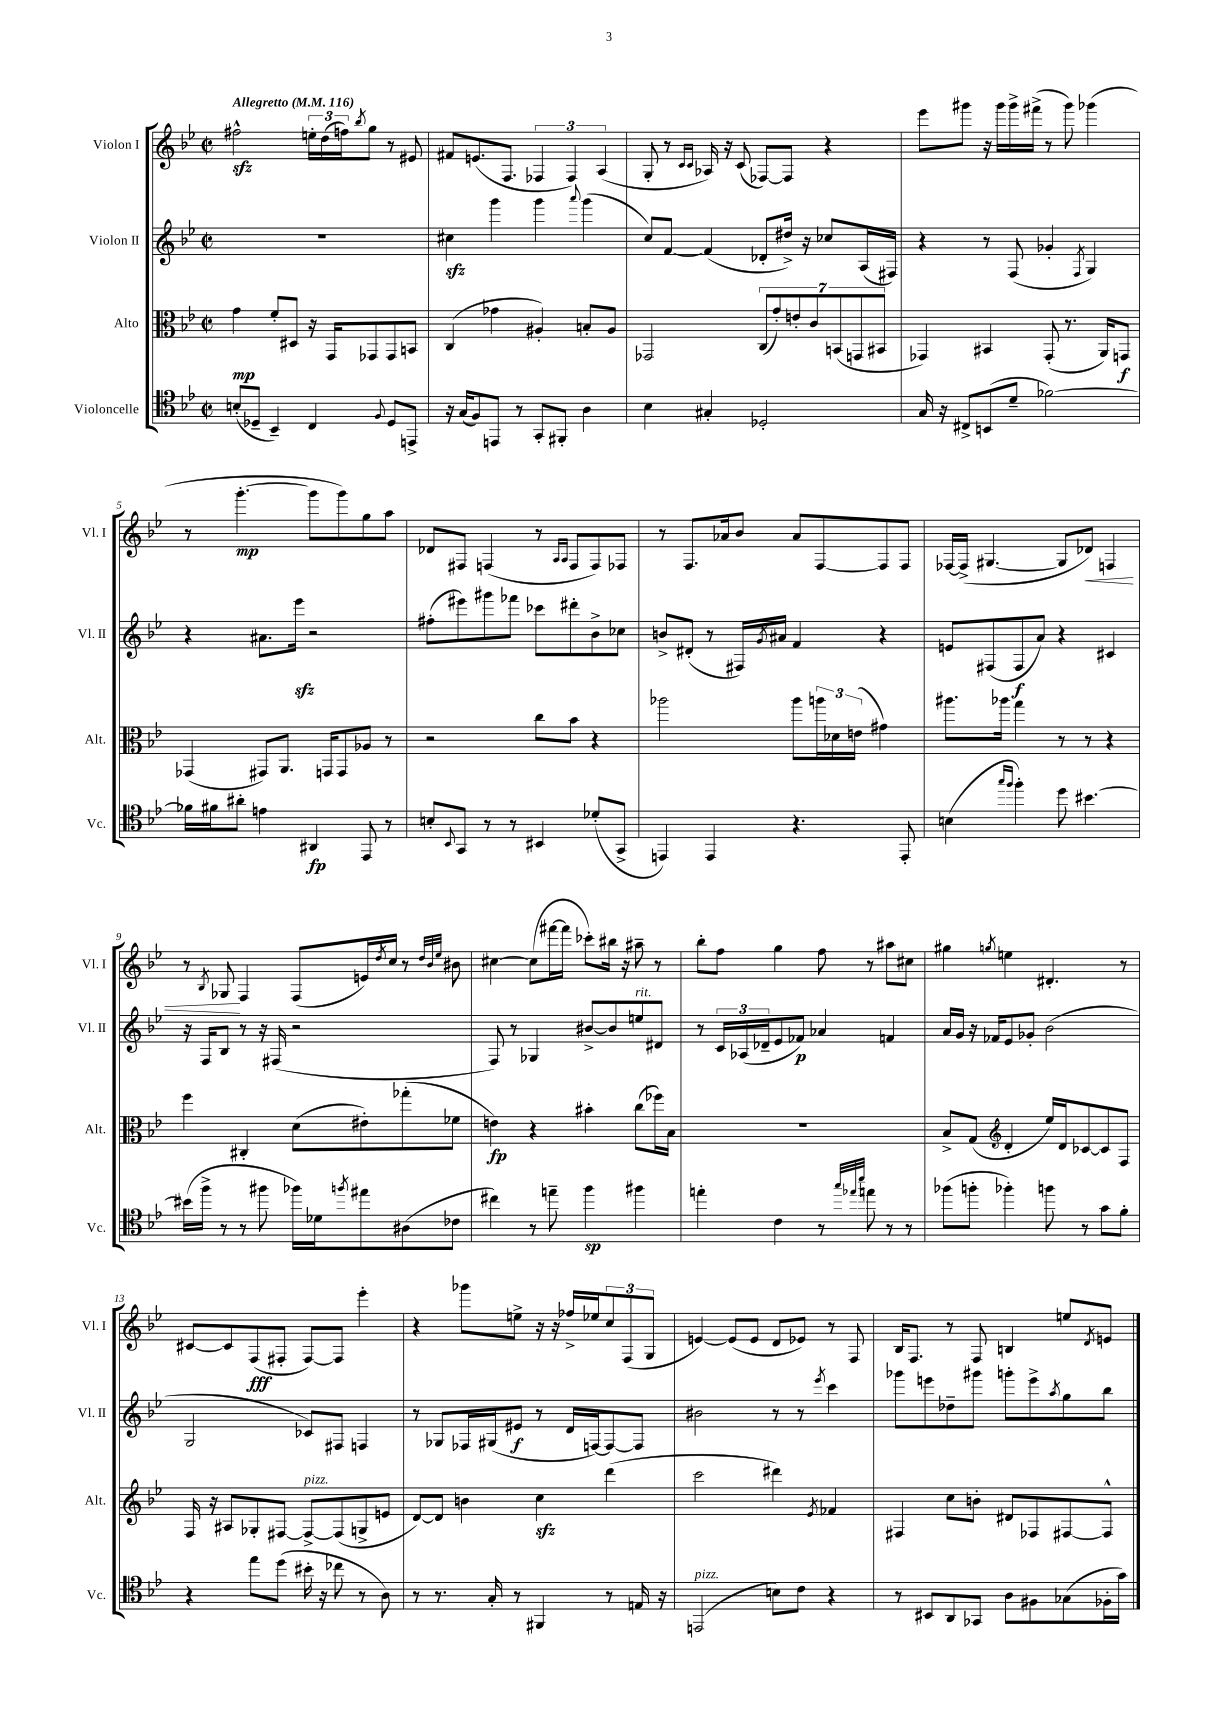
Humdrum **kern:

**kern	**kern	**kern	**kern
*staff4	*staff3	*staff2	*staff1
*clefC4	*clefC3	*clefG2	*clefG2
*k[b-e-]	*k[b-e-]	*k[b-e-]	*k[b-e-]
*M2/2	*M2/2	*M2/2	*M2/2
*met(c|)	*met(c|)	*met(c|)	*met(c|)
*MM116	*MM116	*MM116	*MM116
(8B'/L	4g\	1r	2ff#^^\
8D-~/J	.	.	.
4BB-~/)	8f'/L	.	.
.	8D#/J	.	.
4C/	16r	.	24ee'\LL
.	.	.	(24dd\
.	16GG/LK	.	.
.	.	.	24ff\J)
.	.	.	8qbb-/
.	8GG-/	.	8gg\J
8qqF/	.	.	.
8D-/L	8GG-/	.	8r
8EE^/J	8BB/J	.	8e#/
=	=	=	=
16r	(4C/	4cc#\	8f#/L
(16G/LK	.	.	.
8F/)	.	.	(8.e/
8EE/J	4g-\	4ggg\	.
.	.	.	8.F/J
8r	.	.	.
8GG'/L	4A#'/)	4ggg\	6F-/
8FF#'/J	.	.	.
.	.	.	6F-/)
.	.	8qqaaa/	.
4A\	8B'/L	(4ggg\	.
.	.	.	(6A/
.	8A#/J	.	.
=	=	=	=
4B-\	2GG-/	8cc/L)	8G'/
.	.	[8f/J	8r
.	.	.	16qqc/LL
.	.	.	16qqc/JJ
4G#'/	.	(4f/]	16A-/)
.	.	.	16r
.	.	.	(8c/
2D-'/	(14C/L	8d-'/L	[8F-/L)
.	14g'/)	.	.
.	.	16dd#^/Jk)	8F-/]J
.	14e'/	.	.
.	.	16r	.
.	14c/	.	.
.	.	8cc-/L	4r
.	(14BB/	.	.
.	14GG/	.	.
.	.	(16A/L	.
.	14BB#/J	.	.
.	.	16F#/JJ)	.
=	=	=	=
16G/	4GG-/)	4r	8eee-\L
16r	.	.	.
8C#^/L	.	.	8ggg#\J
(8BB/	4BB#/	8r	16r
.	.	.	16ggg#\LL
8d~/J	.	(8F/	16ggg#^\
.	.	.	(16fff#^\JJ
[2f-\)	(8GG-'/	4g-'/	8r
.	8.r	.	8ggg#\)
.	.	8qF/	.
.	.	4G/)	(4ggg-\
.	16AA/LK)	.	.
.	8GG/J	.	.
=	=	=	=
16f-\]LL	(4GG-/	4r	8r
16f#\J	.	.	.
8a#'\J	.	.	[4.ggg'\
4e\	8GG#/L)	8.a#\L	.
.	8.AA/J	.	.
.	.	16eee-\Jk	.
4AA#/	.	2r	8ggg\]L
.	16GG/LK	.	.
.	8GG/	.	8ggg\)
8EE-/	8A-/J	.	8gg\
8r	8r	.	8aa\J
=	=	=	=
8B'/L	2r	(8ff#'\L	8d-/L
8qqBB-/	.	.	.
8GG/J	.	8eee#\)	8F#/J
8r	.	8ggg#\	(4F/
8r	.	8fff-\J	.
4BB#/	8cc\L	8ccc-\L	8r
.	.	.	16qqA/LL
.	.	.	16qqA/JJ
.	8b-\J	8ddd#'\	8F/L
(8d-'/L	4r	8b-^\	8F/)
8GG^/J	.	8cc-\J	8F-/J
=	=	=	=
4EE/)	2aa-\	8b^/L	8r
.	.	(8d#'/J	8.F/L
4EE/	.	8r	.
.	.	.	16a-/k
.	.	16F#/LL)	8b-/J
.	.	8qg/	.
.	.	16a#/JJ	.
4.r	8aa-\L	4f/	8a-/L
.	24aa\L	.	[8F/
.	24d-\	.	.
.	(24e\JJ	.	.
.	4g#\)	4r	8F/]
8EE'/	.	.	8F/J
=	=	=	=
(4B\	8.aa#\L	8e/L	[16F-/LL
.	.	.	(16F-^/]JJ
.	.	(8F#/	[4.G#/
.	16aa-\Jk	.	.
16qqgg/LL	.	.	.
16qqff/JJ	.	.	.
4ff'\)	4gg\	8F#/	.
.	.	8a/J)	.
8dd\	8r	4r	8G#/]L
[4.b#\	8r	.	8d-/J)
.	4r	4c#/	4F/
=	=	=	=
(16b#\]LL	4ff\	16r	8r
16ff^\JJ	.	16F/LK	.
.	.	.	8qB-/
8r	.	8B-/J	8G-/
8r	4C#'/	8r	4F/
8ff#\	.	16r	.
.	.	(16F#/	.
16ff-\LL)	(8d\L	2r	(8F/L
16d-\J	.	.	.
8qff/	.	.	.
8ee#\	8e#'\)	.	16e/L)
.	.	.	8qdd/
.	.	.	16cc/JJ
(8A#\	(8gg-'\	.	8r
.	.	.	32qqdd/LLL
.	.	.	32qqb-/
.	.	.	32qqee-/JJJ
8c-\J	8f-\J	.	8b#\
=	=	=	=
4cc#\)	4e\)	8F/)	[4cc#\
.	.	8r	.
8r	4r	4G-/	(8cc#\]L
8ee~\	.	.	[16fff#\L
.	.	.	16fff#\]JJ
4ff\	4b#'\	[8b#^/L	8ccc-'\L)
.	.	8b#/]	16bb#\Jk
.	.	.	16r
4ff#\	(8cc\L	8ee/	8aa#~\
.	16ff-\L)	8d#/J	8r
.	16B-\JJ	.	.
=	=	=	=
4ee'\	1r	8r	8bb-'\L
.	.	24c/LL	8ff\J
.	.	(24A-/	.
.	.	24d-~/J	.
4c\	.	8e-/	4gg\
.	.	8f-/J)	.
8r	.	4a-/	8ff\
32qqgg/LLL	.	.	.
32qqee-/	.	.	.
32qqbb-/JJJ	.	.	.
8ee\	.	.	8r
8r	.	4f/	8aa#\L
8r	.	.	8cc#\J
=	=	=	=
(8ff-\L	8B-^/L	16a/LL	4gg#\
.	.	16g/JJ	.
8ff'\J	(8G/J	16r	.
.	.	16f-/LK	.
*	*clefG2	*	*
.	.	.	8qgg/
4ff-'\)	4d'/	8e-/	4ee\
.	.	8g-'/J	.
8ff\	16ee-/LL)	(2b-\	4.d#'/
.	16d/J	.	.
8r	[8c-/	.	.
8g\L	8c-/]	.	.
8f'\J	8F/J	.	8r
=	=	=	=
4r	16F/	2G/	[8c#/L
.	16r	.	.
.	8A#/L	.	8c#/]
8ee-\L	8G-'/	.	(8F/
(8dd\J	[8F#/J	.	8F#'/J
16b#'\	8F#^/_L	8c-/L)	[8F#/L)
16r	.	.	.
8cc-\	(8F#/]	8F#/J	8F#/]J
8r	8G^/	4F/	4eee-'\
8A\)	8e/J	.	.
=	=	=	=
8r	[8d/L)	8r	4r
8.r	8d/]J	8G-/L	.
.	4b\	16F-/L	8ggg-\L
16G'/	.	(16G#/J	.
8r	.	8e#/J	8ee^\J
4FF#/	4cc\	8r	16r
.	.	.	16r
.	.	16d/LL	16ff-^/LL
.	.	[16F/J)	16ee-/J
8r	(4ddd\	8F/_	12cc/
.	.	.	(12F/
16E/	.	8F/]J	.
.	.	.	12G/J
16r	.	.	.
=	=	=	=
(2EE/	2ccc\	2b#\	[4e/)
.	.	.	(8e/]L
.	.	.	8e/J
8B\L)	4ddd#\)	8r	8d/L
8c\J	.	8r	8e-/J)
.	8qe-/	8qeee-/	.
4r	4f-/	4ccc\	8r
.	.	.	8F/
=	=	=	=
8r	4F#/	8ggg-\L	16B-/LK
.	.	.	8.F/J
8BB#/L	.	8eee\	.
8AA/	8cc\L	8dd-~\	8r
8GG-/J	8b'\J	8ggg#\J	8F/
8A\L	8d#/L	8ggg'\L	4B/
8F#\	8F-/	8eee^\	.
.	.	8qaa/	.
(8G-\	[8F#/	8gg\	8ee/L
.	.	.	8qd/
16F-'\L	8F#^^/]J	8bb-\J	8e/J
16g\JJ)	.	.	.
==	==	==	==
*-	*-	*-	*-
